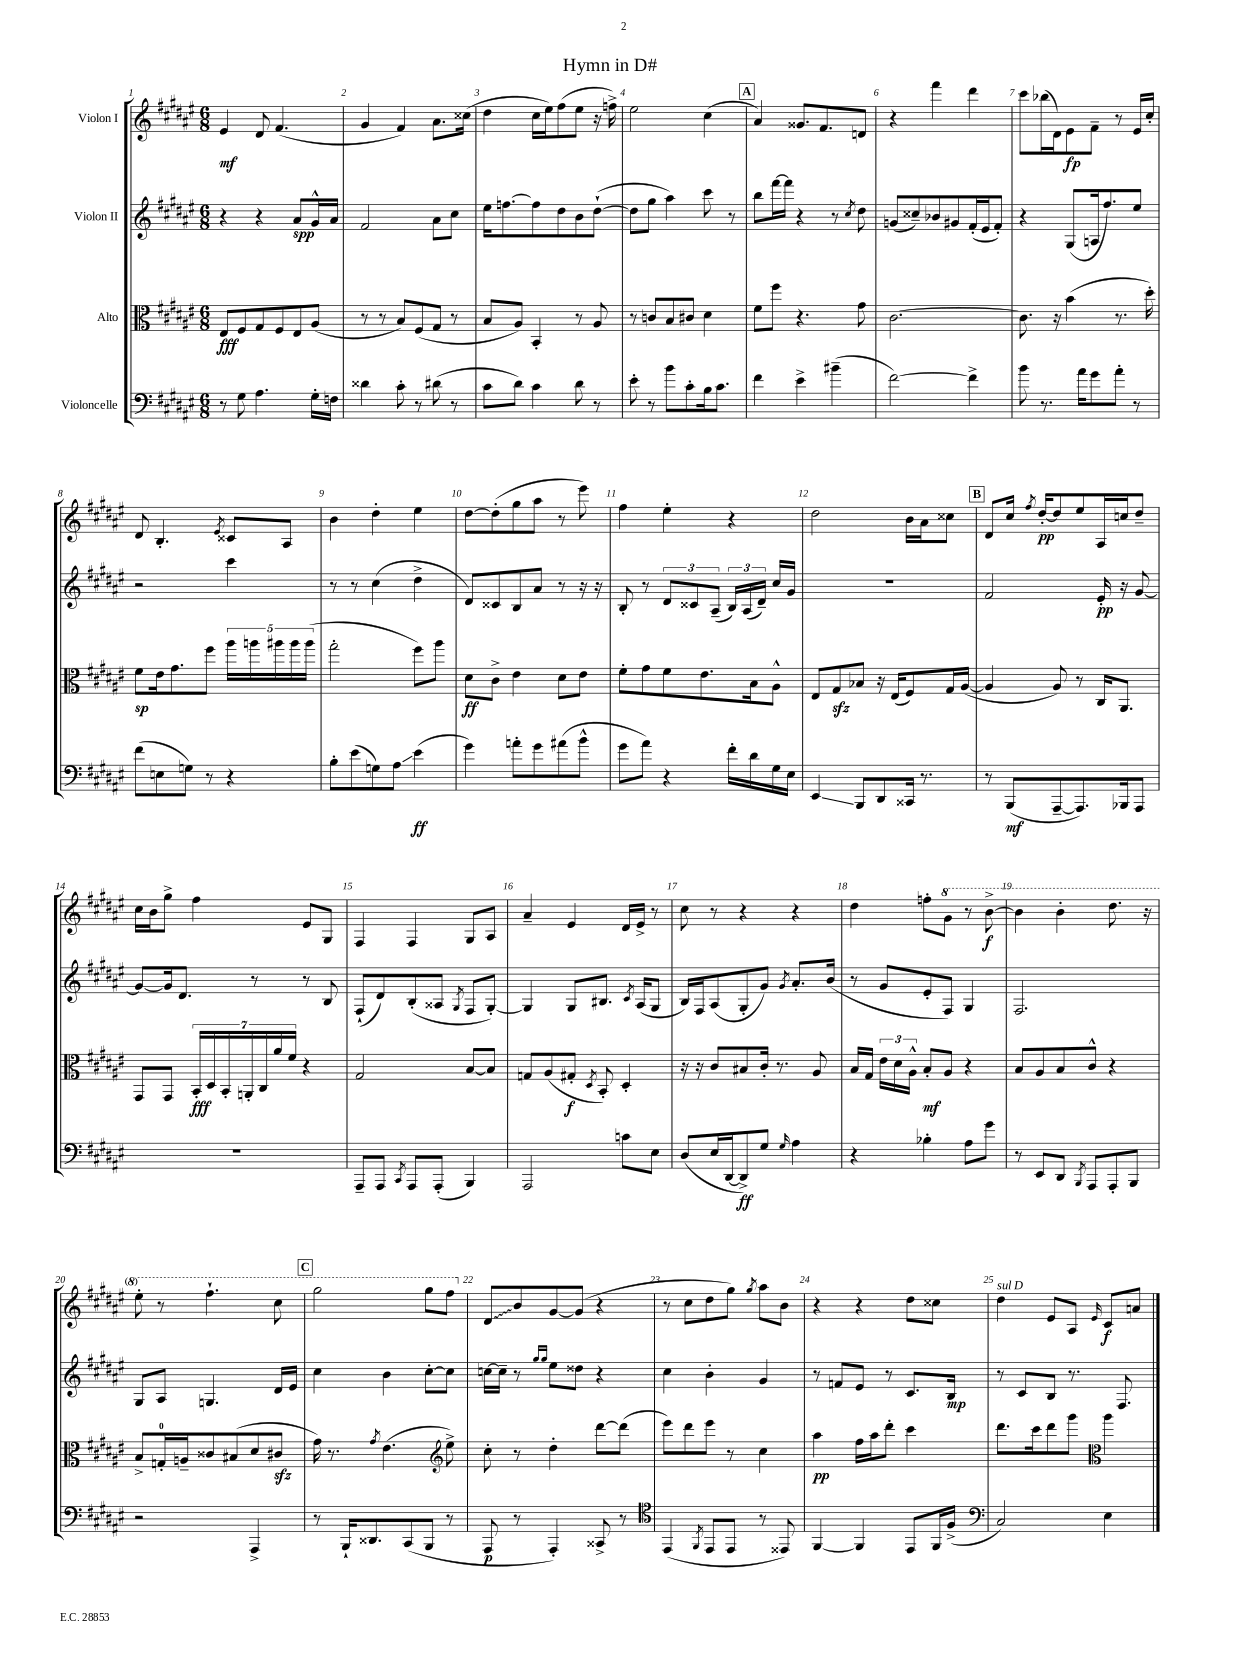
\header { title = "Hymn in D#" }
<<
\new StaffGroup <<
\new Staff = "s0" \with { instrumentName = "Violon I" } {
    \clef treble \key fis \major \numericTimeSignature \time 6/8
    \autoBeamOff eis'4\mf dis'8 fis'4.( |
    gis'4 fis'4) ais'8.[ cisis''16]( |
    dis''4 cis''16[ eis''16) fis''8( eis''8] r16 f''16->) |
    eis''2 cis''4( |
    \mark \markup { \box "A" } ais'4) gisis'8.[ fis'8. d'8] |
    r4 fis'''4 dis'''4 |
    cis'''8[ bes''16( dis'16) eis'8\fp fis'8]-- r8 eis'16[ cis''16]-. |
    dis'8 b4.-. \acciaccatura { eis'8 } cisis'8[ ais8] |
    b'4 dis''4-. eis''4 |
    dis''8[~ dis''8-.( gis''8 ais''8] r8 eis'''8) |
    fis''4 eis''4-. r4 |
    dis''2 b'16[ ais'16 cisis''8] |
    \mark \markup { \box "B" } dis'8[ cis''16] \acciaccatura { fis''8 } dis''16[~-.\pp dis''8 eis''8 ais16 c''16 dis''8]-- |
    cis''16[ b'16 gis''8]-> fis''4 eis'8[ gis8] |
    fis4 fis4 gis8[ ais8] |
    ais'4-- eis'4 dis'16[ eis'16]-> r8 |
    cis''8 r8 r4 r4 |
    dis''4 f''8[-. \ottava #1 gis''8] r8 b''8~->\f |
    b''4 b''4-. dis'''8. r16 |
    eis'''8-. r8 fis'''4.-! cis'''8 |
    \mark \markup { \box "C" } gis'''2 gis'''8[ fis'''8] \ottava #0 |
    \once \override Glissando.style = #'zigzag dis'8[\glissando b'8 gis'8~ gis'8]( r4 |
    r8 cis''8[ dis''8 gis''8]) \acciaccatura { gis''8 } ais''8[ b'8] |
    r4 r4 dis''8[ cisis''8] |
    dis''4^\markup { \italic "sul D" } eis'8[ ais8] \grace { eis'16 } cis'8[\f a'8] \bar "|." |
}
\new Staff = "s1" \with { instrumentName = "Violon II" } {
    \clef treble \key fis \major \numericTimeSignature \time 6/8
    \autoBeamOff r4 r4 ais'8[\spp gis'16-^ ais'16] |
    fis'2 ais'8[ cis''8] |
    eis''16[ f''8.~ f''8 dis''8 b'8 dis''8]~-!( |
    dis''8[ gis''8] ais''4) cis'''8 r8 |
    \mark \markup { \box "A" } b''8[ fis'''16~ fis'''16] r4 r8 \acciaccatura { cis''8 } dis''8 |
    g'8[( cisis''8--) bes'8 gis'8 fis'16-.( eis'16 fis'8]-.) |
    r4 gis8[( a16 fis''8.) eis''8] |
    r2 cis'''4 |
    r8 r8 cis''4( dis''4-> |
    dis'8[) cisis'8 b8 ais'8] r8 r16 r16 |
    b8-. r8 \tuplet 3/2 { dis'8[ cisis'8 ais8]--( } \tuplet 3/2 { b16[) ais16( dis'16]--) } cis''16[ gis'16] |
    R2. |
    \mark \markup { \box "B" } fis'2 eis'16-.\pp r16 gis'8~ |
    gis'8[~ gis'16 dis'8.] r8 r8 b8 |
    fis8[-!( dis'8) b8-.( aisis8] \acciaccatura { gis8 } fis8[ gis8]~-.) |
    gis4 gis8[ bis8.] \acciaccatura { cis'8 } ais16[( gis8] |
    b16[) fis16 ais8( gis8-. gis'8]) \acciaccatura { gis'8 } ais'8.[-. b'16]( |
    r8 gis'8[ eis'8-. fis8]) gis4 |
    fis2. |
    gis8[ ais8] g4. dis'16[ eis'16] |
    \mark \markup { \box "C" } cis''4 b'4 cis''8[~-. cis''8] |
    c''16[~ c''16]-- r8 \grace { gis''16[ gis''16] } eis''8[ disis''8] r4 |
    cis''4 b'4-. gis'4 |
    r8 f'8[ eis'8] r8 cis'8.[ b16]\mp |
    r8 cis'8[ b8] r8. fis8. \bar "|." |
}
\new Staff = "s2" \with { instrumentName = "Alto" } {
    \clef alto \key fis \major \numericTimeSignature \time 6/8
    \autoBeamOff eis8[\fff fis8 gis8 fis8 eis8 ais8]( |
    r8 r8 b8[) fis8( gis8] r8 |
    b8[ ais8]) b,4-. r8 ais8 |
    r8 c'8[ b8 cis'8] dis'4 |
    \mark \markup { \box "A" } fis'8[ fis''8] r4. gis'8 |
    cis'2.~ |
    cis'8. r16 b'4( r8. dis''16-.) |
    fis'8[\sp eis'16 gis'8. fis''8] \tuplet 5/4 { ais''16[ a''16 ais''16 ais''16 ais''16]( } |
    gis''2-. fis''8[) ais''8] |
    dis'8[\ff cis'8]-> eis'4 dis'8[ eis'8] |
    fis'8[-. gis'8 fis'8 eis'8. b16 ais8]-^ |
    eis8[ gis8\sfz bes8] r16 eis16[( fis8) gis16 ais16]~( |
    \mark \markup { \box "B" } ais4 ais8) r8 cis16[ ais,8.] |
    gis,8[ gis,8] \tuplet 7/4 { b,16[-.\fff dis16 b,16-. a,16-. cis16 ais'16 fis'16] } r4 |
    gis2 b8[~ b8] |
    g8[ ais8( gis8]-.\f \acciaccatura { dis8 } b,8-.) dis4-. |
    r16 r16 cis'8[ bis8 cis'16]-. r8. ais8 |
    b16[ gis16] \tuplet 3/2 { eis'16[ dis'16 ais16]-^ } b8[-.\mf ais8] r4 |
    b8[ ais8 b8 cis'8]-^ r4 |
    b8[-> g16-0-. a16-- cisis'8 bis8( dis'8 cis'8]\sfz |
    \mark \markup { \box "C" } gis'16) r8. \acciaccatura { gis'8 } eis'4.( \clef treble eis''8->) |
    cis''8-. r8 dis''4-. dis'''8[~ dis'''8]( |
    eis'''8[) dis'''8 eis'''8] r8 cis''4 |
    ais''4\pp fis''16[ ais''16 dis'''8]-. cis'''4 |
    dis'''8.[ cis'''16 dis'''8 gis'''8] \clef alto ais''4 \bar "|." |
}
\new Staff = "s3" \with { instrumentName = "Violoncelle" } {
    \clef bass \key fis \major \numericTimeSignature \time 6/8
    \autoBeamOff r8 gis8 ais4. gis16[-. f16] |
    disis'4 cis'8-. r8 dis'8( r8 |
    cis'8[ dis'8]) cis'4 dis'8 r8 |
    eis'8-. r8 b'8[ cis'8-. b16 cis'8.] |
    \mark \markup { \box "A" } fis'4 eis'4-> bis'4--( |
    fis'2~) fis'4-> |
    b'8 r8. ais'16[ gis'8 ais'8]-. r8 |
    fis'8[( e8 g8]) r8 r4 |
    b8[-. eis'8( g8) ais8]\glissando eis'4\ff( |
    gis'4) a'8[-. gis'8 ais'8( b'8]-^ |
    gis'8[ ais'8]) r4 fis'16[-. dis'16 gis16 eis16] |
    eis,4\glissando b,,8[ dis,8 cisis,16] r8. |
    \mark \markup { \box "B" } r8 b,,8[\mf( ais,,8~-- ais,,8.) bes,,16 ais,,8] |
    R2. |
    ais,,8[-- ais,,8] \acciaccatura { cis,8 } ais,,8[ ais,,8]-.( b,,4) |
    ais,,2 c'8[ eis8] |
    dis8[( eis16 dis,16~ dis,8->\ff) gis8] \grace { gis16 } ais4 |
    r4 bes4-. ais8[ gis'8] |
    r8 eis,8[ dis,8] \acciaccatura { b,,8 } ais,,8[ ais,,8-. b,,8] |
    r2 ais,,4-> |
    \mark \markup { \box "C" } r8 b,,16[-! disis,8. cis,8( b,,8] r8 |
    ais,,8\p r8 ais,,4-.) cisis,8-> r8 |
    \clef tenor eis,4( \acciaccatura { fis,8 } eis,8[ eis,8] r8 eisis,8) |
    fis,4~ fis,4 eis,8[ fis,16 fis16]->( |
    \clef bass cis2) eis4 \bar "|." |
}
>>
>>
\layout { \context { \Score \override BarNumber.break-visibility = ##(#f #t #t) barNumberVisibility = #all-bar-numbers-visible } }
